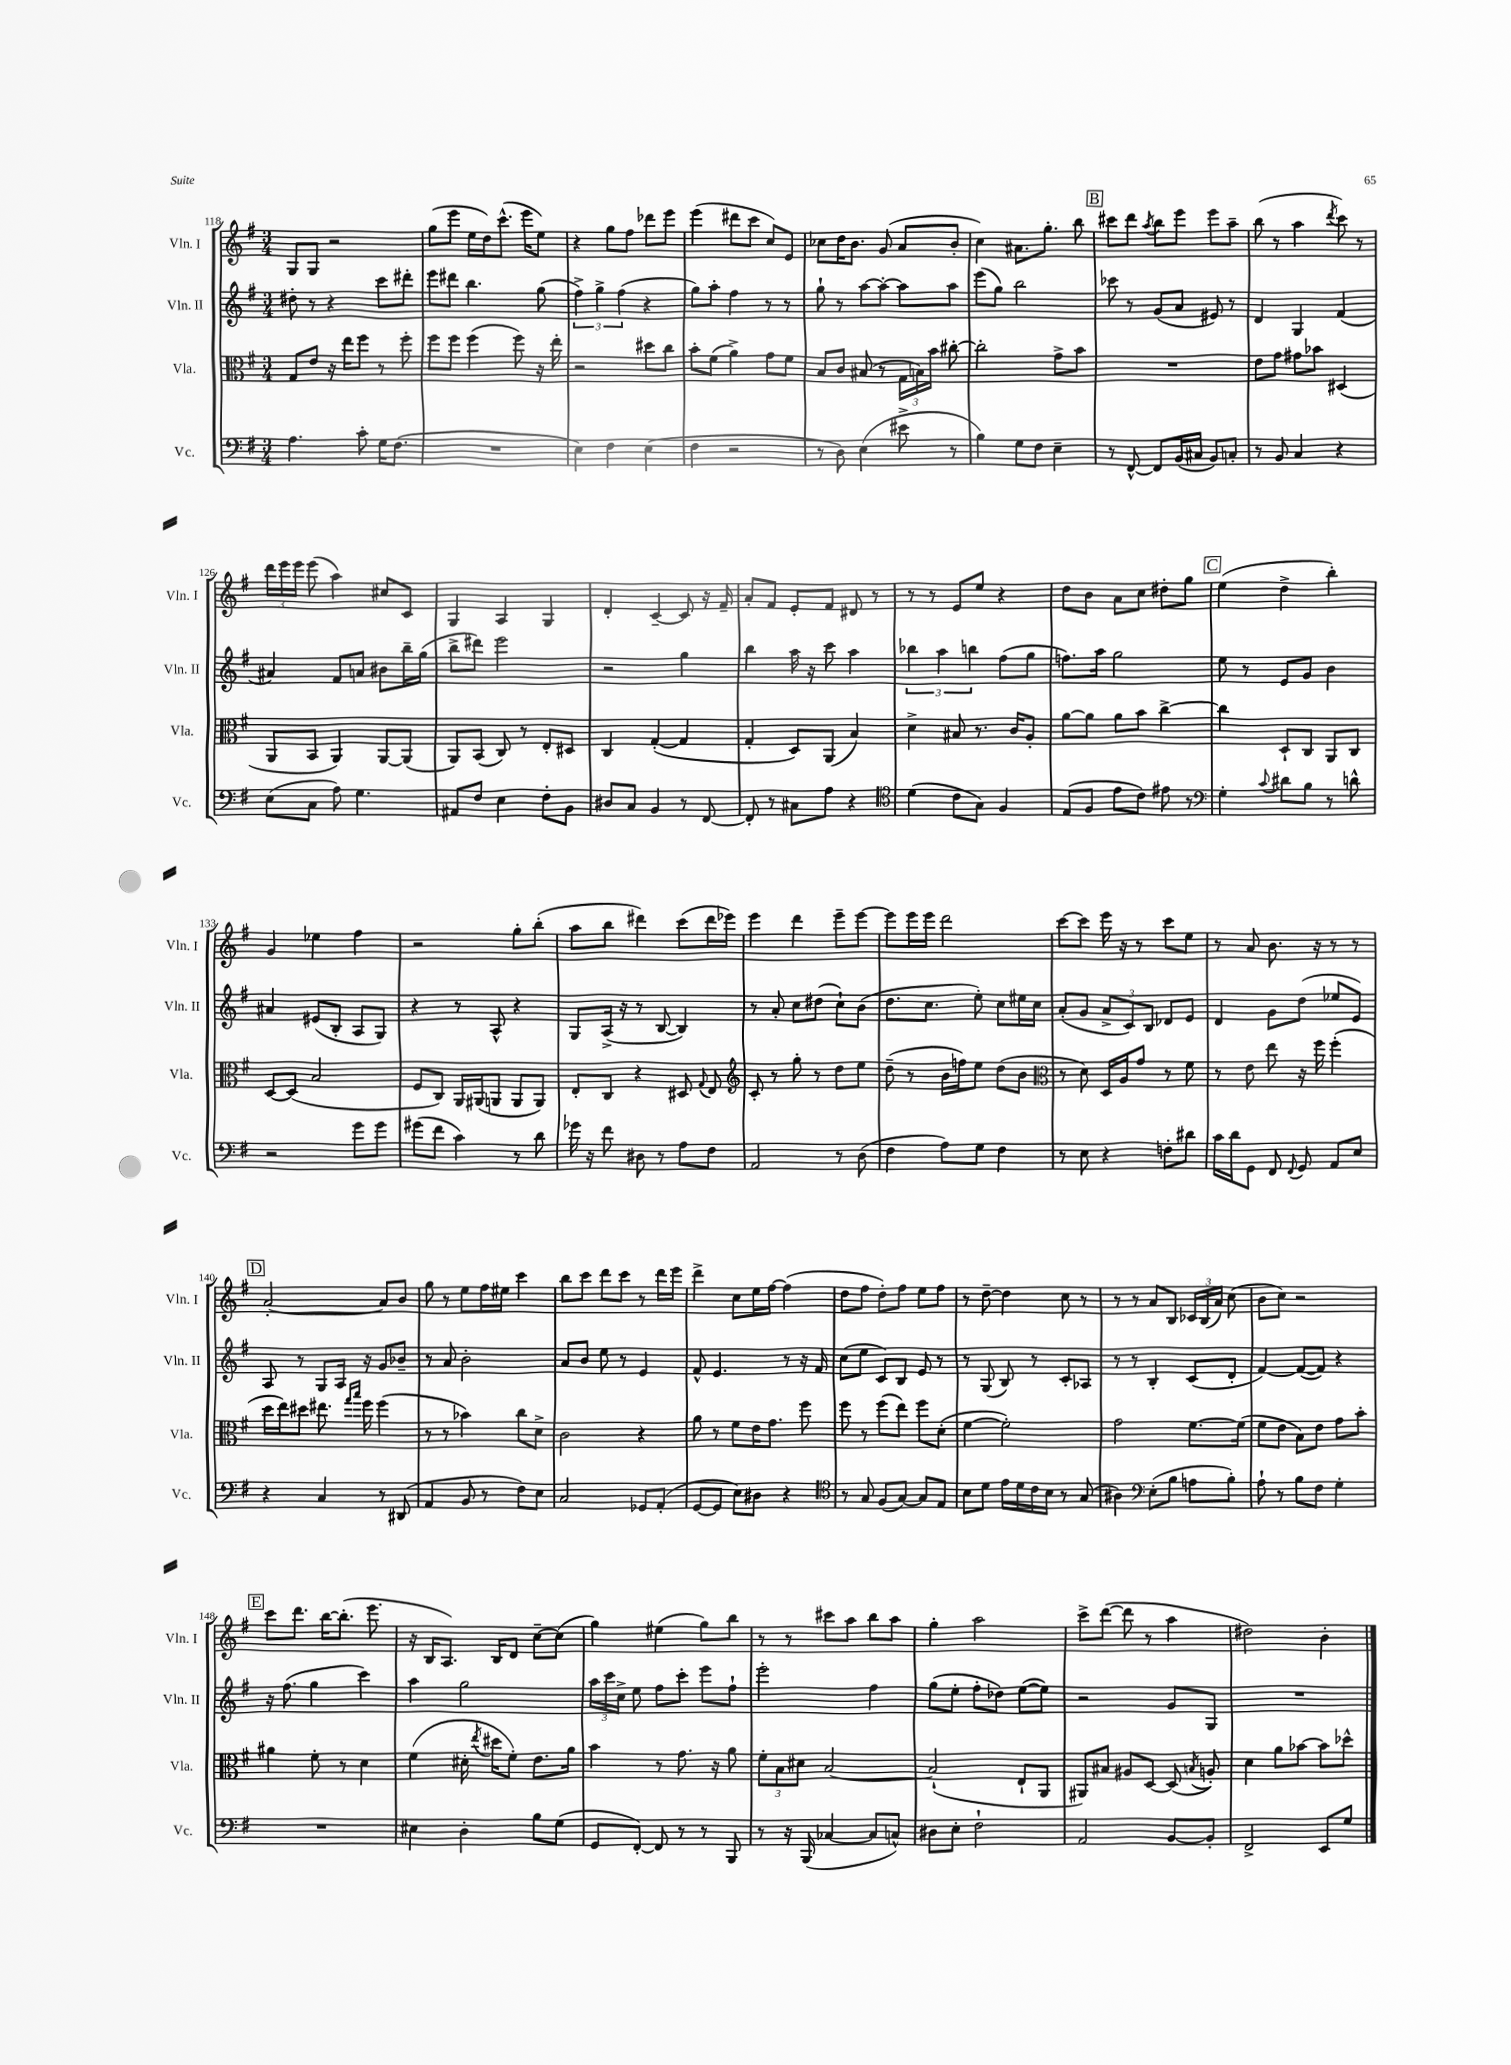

**kern	**kern	**kern	**kern
*staff4	*staff3	*staff2	*staff1
*clefF4	*clefC3	*clefG2	*clefG2
*k[f#]	*k[f#]	*k[f#]	*k[f#]
*M3/4	*M3/4	*M3/4	*M3/4
4.A	8G	8dd#'	8G
.	8e	8r	8G
.	16r	4r	2r
.	16ee	.	.
8c'	8ff#	.	.
16G	8r	8ccc	.
(8.F#	.	.	.
.	8ff#'	8ddd#'	.
=	=	=	=
2.r	8ff#	8eee	(8gg
.	8ff#	8ddd#	8eee
.	(4ff#	4.bb	16ee
.	.	.	16dd)
.	.	.	(8.ccc^^
.	8ff#)	.	.
.	.	.	16eee
.	16r	(8gg	8ee)
.	16ee'	.	.
=	=	=	=
4E)	2r	6ff#^)	4r
.	.	6gg^	.
4F#	.	.	8gg
.	.	(6ff#	.
.	.	.	8ff#
(4E	8dd#	4r	8ddd-
.	8cc	.	8eee
=	=	=	=
4F#	8b'	8gg)	(4eee
.	(8f#	8aa'	.
2r	4a^)	4ff#	8ddd#
.	.	.	8ccc
.	8g	8r	8cc)
.	8f#	8r	8e
=	=	=	=
8r	8B	8gg`	8cc-
8D)	8c	8r	16dd
.	.	.	8.b
(4E	(8B#	[8aa	.
.	8r	8aa'_	(8g
8e#^	24G	8aa]	8a
.	24B)	.	.
.	24b	.	.
8r	[8cc#'	8aa	8b'
=	=	=	=
4B)	2cc#']	(8eee	4cc)
.	.	8gg)	.
8G	.	2bb	8.a#
8F#	.	.	.
.	.	.	8.gg'
4E~	8g^	.	.
.	8b	.	8bb
=	=	=	=
8r	2.r	8ccc-	8ccc#
[8FF#^^	.	8r	8ddd
.	.	.	8qaa
8FF#]	.	(8g	8bb
(16BB	.	8a	8eee
16C#	.	.	.
8BB)	.	8e#)	8eee
8C'	.	8r	8aa~
=	=	=	=
8r	8e	4d	(8bb
8BB	8g	.	8r
4C	8g#	4G	4aa
.	8b-	.	.
.	.	.	8qddd
4r	(4D#	(4f#	8ccc)
.	.	.	8r
=	=	=	=
(8E	8AA	4a#)	24ddd
.	.	.	24eee
.	.	.	24eee
8C	8BB	.	(8eee
8A)	4AA)	8f#	4aa)
4.G	.	8a	.
.	[8AA	8b#	8cc#
.	(8AA]	16bb~	8c
.	.	(16gg	.
=	=	=	=
8AA#	8AA)	8bb^	4G
8F#	(8BB	8ddd#)	.
4E	8C)	2eee	4A
.	8r	.	.
8F#'	8E'	.	4G
8BB	8D#	.	.
=	=	=	=
8D#	4C	2r	4d'
8C	.	.	.
4BB	([4G'	.	[4c~
8r	4G]	4gg	8c]
[8FF#	.	.	16r
.	.	.	16f#~
=	=	=	=
8FF#']	4G'	4bb	8a'
8r	.	.	8f#
8C#	8D)	16aa	8e'
.	.	16r	.
8A	(8AA	8ccc	8f#
4r	4B)	4aa	8d#
.	.	.	8r
=	=	=	=
*clefC4	*	*	*
(4d	4d^	6bb-	8r
.	.	.	8r
.	.	6aa	.
8c	8B#	.	8e
.	.	6bb	.
8G)	8.r	.	8ee
4F#	.	(8ff#	4r
.	16c	.	.
.	8A'	8gg	.
=	=	=	=
(8E	[8a	8.ff)	8dd
8F#	8a]	.	8b
.	.	16aa	.
8e	8a	2gg	8a
8c)	8b	.	8cc
8e#	[4cc^	.	8dd#'
8r	.	.	8gg
=	=	=	=
*clefF4	*	*	*
4G'	4cc]	8ee	(4ee
.	.	8r	.
8qqc	.	.	.
8d#	8D`	8e	4dd^
8B	8C	8g	.
8r	8AA	4b	4bb')
8d^^	8C	.	.
=	=	=	=
2r	[8D	4a#	4g
.	(8D]	.	.
.	2B	(8e#	4ee-
.	.	8B'	.
8g	.	8A	4ff#
8g	.	8G)	.
=	=	=	=
(8g#	8F#	4r	2r
8f#	8C)	.	.
4c)	16AA	8r	.
.	(16AA#	.	.
.	8AA	8A^^	.
8r	8AA	4r	8gg'
8d	8AA)	.	(8bb'
=	=	=	=
16g-	8E'	8G	8aa
16r	.	.	.
8f#	8C	(16A^	8bb
.	.	16r	.
8D#	4r	8r	4ddd#)
8r	.	[8B	.
8A	8D#	4B])	(8ccc
.	8qqG	.	.
8F#	8E	.	16ddd#
.	.	.	16eee-)
=	=	=	=
*	*clefG2	*	*
2AA	8c'	8r	4eee
.	8r	8a'	.
.	8gg'	8cc	4ddd
.	8r	(8dd#	.
8r	8dd	8cc`)	8eee~
(8D	8ee	(8b	[8eee
=	=	=	=
4F#	(8dd~	8.dd	8eee]
.	8r	.	16eee
.	.	8.cc	16eee
8A)	16b	.	2ddd
.	16ff)	.	.
8G	8ee	8ee')	.
4F#	(8dd	8cc	.
.	8b	16ee#	.
.	.	16cc	.
=	=	=	=
*	*clefC3	*	*
8r	8r	(8a'	[8ccc
8E	8d)	8g	8ccc]
4r	16D	12a^	16eee
.	16A	.	16r
.	.	12c)	.
.	8g	.	8r
.	.	12B	.
8F'	8r	8d-	8ccc
8d#	8f#	8e	8ee
=	=	=	=
16c	8r	4d	8r
16d	.	.	.
8GG	8e	.	8a
8FF#	8ee	8g	8.b
8qqFF#	.	.	.
8GG	16r	(8dd	.
.	16ff#	.	16r
8AA	(4ff#'	8ee-	8r
8E	.	8e)	8r
=	=	=	=
4r	16dd	8A	[2a'
.	16ee)	.	.
.	8dd#	8r	.
4C	8.ee#	8G	.
.	.	16A	.
.	16qqgg	.	.
.	16qqbb	.	.
.	16ff#	16r	.
8r	(4ff#	8g	8a]
(8DD#	.	8b-~	8b
=	=	=	=
4AA	8r	8r	8gg
.	8r	8a	8r
8BB	4b-)	2b'	8ee
8r	.	.	16ff#
.	.	.	16ee#
8F#)	8cc	.	4ccc
8E	8d^	.	.
=	=	=	=
2C	2c	8a	8bb
.	.	8b	8ccc
.	.	8ee	8ddd
.	.	8r	8ccc
8GG-	4r	4e	8r
(8AA'	.	.	16ddd
.	.	.	16eee
=	=	=	=
[8GG	8a	8f#^^	4ddd^
8GG]	8r	4.e	.
8E)	8f#	.	8cc
8D#	16e	.	16ee
.	8.g	.	[16ff#
4r	.	8r	(4ff#]
.	8ff#	16r	.
.	.	16f#	.
=	=	=	=
*clefC4	*	*	*
8r	8ff#	(8cc	8dd
8G	8r	8ee	8ff#
(8F#	(8ff#	8c)	8dd')
[8G)	8ee)	8B	8ff#
8G]	8ff#	8e	8ee
8E	(8d'	8r	8ff#
=	=	=	=
8B	[4f#	8r	8r
8d	.	(8G	[8dd~
16e	2f#'])	8B)	4dd]
16d	.	.	.
16c	.	8r	.
16B	.	.	.
8r	.	8c'	8cc
(8G	.	8A-	8r
=	=	=	=
4A#)	2g	8r	8r
.	.	8r	8r
*clefF4	*	*	*
(8E'	.	4B'	8a
8B	.	.	8B
8A	[8.f#	(8c	24c-
.	.	.	(24B
.	.	.	24a)
8B')	.	8d'	(8cc
.	(16f#]	.	.
=	=	=	=
8A`	8f#	[4f#)	8b
8r	8e	.	8cc)
8B	8B)	(8f#_	2r
8F#	8e	8f#])	.
4G'	8g	4r	.
.	8b'	.	.
=	=	=	=
2.r	4a#	16r	8ccc
.	.	(8.ff#	.
.	.	.	8.ddd
.	8f#'	4gg	.
.	.	.	[16bb
.	8r	.	(8.bb']
.	4d	4ccc)	.
.	.	.	8.eee
=	=	=	=
4E#	(4f#	4aa	16r
.	.	.	16B
.	.	.	8.A)
4D'	16d#'	2gg	.
.	8qee	.	.
.	16dd#	.	16B
.	8f#')	.	8d
8B	8.e	.	[8cc~
(8G	.	.	(8cc]
.	16a	.	.
=	=	=	=
8GG	4b	24aa	4gg)
.	.	24ccc	.
.	.	24cc^	.
[8FF#')	.	8ee	.
8FF#]	8r	8ff#	(4ee#
8r	8.g	8ccc'	.
8r	.	8eee	8gg)
.	16r	.	.
8BBB	8a	8ff#`	8bb
=	=	=	=
8r	12f#'	2eee'	8r
.	12B	.	.
16r	.	.	8r
.	12d#	.	.
(16BBB	.	.	.
[4C-	[2B	.	8ccc#
.	.	.	8aa
8C-]	.	4ff#	8bb
8C^^)	.	.	8aa
=	=	=	=
8D#	(2B`]	(8gg	4gg'
8E'	.	8ee'	.
2F#`	.	8ff#'	2aa
.	.	8dd-)	.
.	8E`	([8ee	.
.	8AA	8ee])	.
=	=	=	=
2AA	8AA#)	2r	8ccc^
.	8B#	.	([8ddd
.	8A#	.	8ddd]
.	[8D	.	8r
[8BB	(8D]	8g	4aa
.	8qB	.	.
8BB']	8A')	8G	.
=	=	=	=
2FF#^	4d	2.r	2dd#)
.	8a	.	.
.	[8b-	.	.
8EE	8b-]	.	4b'
8G	8dd-^^	.	.
==	==	==	==
*-	*-	*-	*-
